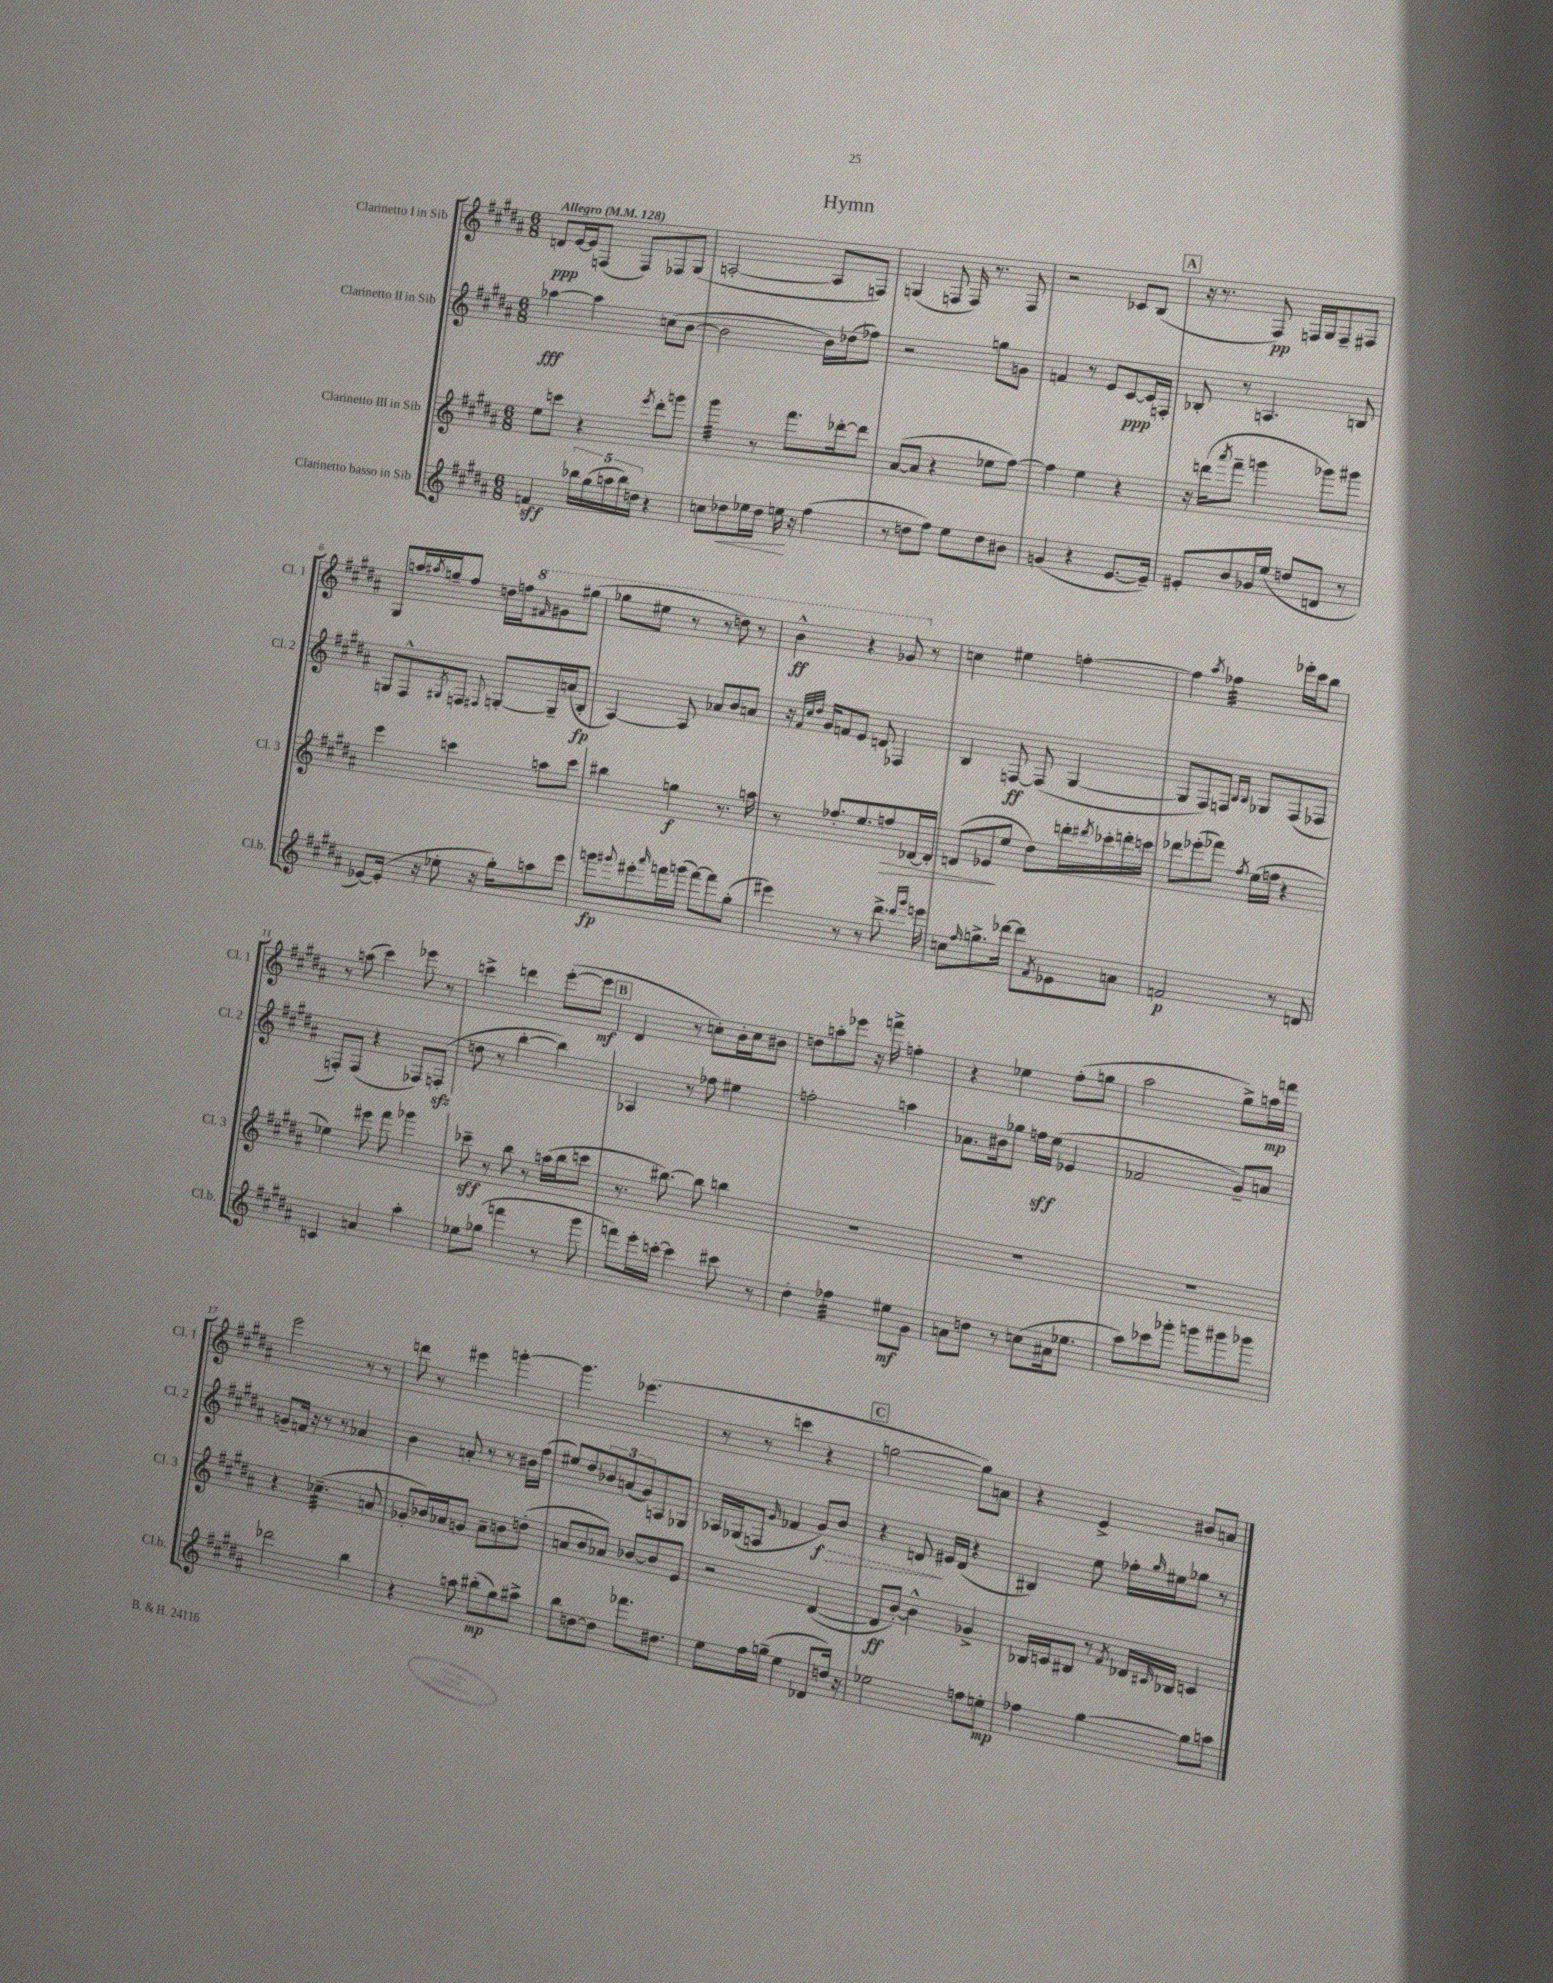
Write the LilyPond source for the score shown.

\header { title = "Hymn" }
<<
\new StaffGroup <<
\new Staff = "s0" \with { instrumentName = "Clarinetto I in Sib" shortInstrumentName = "Cl. 1" } {
    \clef treble \key b \major \numericTimeSignature \time 6/8 \tempo "Allegro" 4 = 128
    d'8\ppp e'16~ e'16 f8( f8) fes8 gis8( |
    a2~-. a8 f8) |
    g4( f8 f16) r8. f8 |
    r2 ces'8 b8( |
    \mark \markup { \box "A" } r16 r8. fis8\pp) f16 gis16 f8-- fis8 |
    gis8 a''16 \acciaccatura { ais''8 } g''16-- fis''8 d''16 f''16 \ottava #1 \grace { fis''16 } gis''8 gis'''!8( |
    ges'''8 eis'''8 r8 r8 d'''8) r8 |
    b''4-^\ff r4 ges''8 \ottava #0 r8 |
    c''4 eis''4 f''4~-. |
    f''4 \acciaccatura { ais''8 } fes''4:32 ees'''16-. cis'''16 b''8 |
    r8 a''8( cis'''4) ees'''8 r8 |
    c'''4-> d'''4 e'''8~-.( e'''8\mf |
    \mark \markup { \box "B" } dis'4 r8 c''8-.) b'16-. c''16 bis'8 |
    d''8 a''8-. ees'''8 r16 f'''16-> f''4-. |
    r4 ees''4 fis''8-.( g''8 |
    ais''2 gis''8->) a''16\mp f'''16 |
    e'''2 r8 r8 |
    d'''8 r8 eis'''4 g'''4~-. |
    g'''4. ees'''4.( |
    r8 r8 c'''4 r4 |
    \mark \markup { \box "C" } g''2~ g''8) a'8 |
    r4 e'4-> bis'8 a'8 \bar "|." |
}
\new Staff = "s1" \with { instrumentName = "Clarinetto II in Sib" shortInstrumentName = "Cl. 2" } {
    \clef treble \key b \major \numericTimeSignature \time 6/8
    aes''4~\fff aes''4 c''8( b'8~ |
    b'2 b'16) des''16( fes''8) |
    r2 g''8 g'8 |
    f'4 r8 e'8 cis'8~\ppp cis'16 f16-. |
    \mark \markup { \box "A" } bes8-. r8 a4. b8 |
    g8 fis8-^ \acciaccatura { gis8 } f8 \appoggiatura { fis8 } g8~-. g16-- a'16( b8-.\fp |
    ais4~) ais8 aes'8 b'8 a'8 |
    r16 \grace { fis'32 cis''32 dis''32 } gis'16 f'8 e'8 d'8 fes4 |
    b4 f8~\ff f8( gis4~ |
    gis8 fis8) f8 \grace { b16 b16 } ges8 f8( fes8 |
    f8-.) f8( r4 fes8) f8-.\sfz( |
    d''8 r8 b''4~-. b''4) |
    \mark \markup { \box "B" } aes4 r8 fes''8 eis''4 |
    f''2-. a''4 |
    aes'8. bis'16 ges''8 f''16\sff e''16( ees'4 |
    fes'2 gis'8--) a'8 |
    g'8-- f'16 r16 r8 r8 aes'4 |
    b'4 a'8-. r8 r8 bis'16 fis''16( |
    eis''8) dis''8 \tuplet 3/2 { bes'8 a'8( gis'8) } a8 ges8 |
    aes16 ges16( f8 \grace { gis'16 } fes'4 \once \override Hairpin.style = #'dashed-line gis'8\f\>) b'8 |
    \mark \markup { \box "C" } r4 d'8\! eis'16 d'16( r4 |
    bis4) e''8 fes''16-. \grace { gis''16 } eis''16 ges''8 r8 \bar "|." |
}
\new Staff = "s2" \with { instrumentName = "Clarinetto III in Sib" shortInstrumentName = "Cl. 3" } {
    \clef treble \key b \major \numericTimeSignature \time 6/8
    e''8 c'''8 r4 \acciaccatura { e'''8 } dis'''8-. g'''8 |
    gis'''4:32 r8 fis'''8. des'''16~-. des'''8 |
    ais'8~( ais'8 r4 ees''8 fis''8~) |
    fis''4 e''4 r4 |
    \mark \markup { \box "A" } r16 d'''16( \acciaccatura { ais'''8 } fis'''8-- g'''4 ges'''8) gis'''8 |
    e'''4 c'''4 a''8 c'''8 |
    bis''4 g''4\f r8. a''16 |
    r8 fes''8.-. e''8. f''8\> des'16~ des'16-. |
    d'8( ees'8\! e''8 dis''8) d'''16-. \acciaccatura { dis'''8 } ces'''16-. d'''16-. c'''16 |
    des'''8 ees'''8-.( fes'''8) \acciaccatura { fis''8 } e''16( f''16 r4 |
    ees''4) eis'''8 fis'''8 ges'''4 |
    ces'''8--\sff r8 b''8 r8 a''16( b''16 c'''8 |
    \mark \markup { \box "B" } r8. bis''8.~) bis''8 b''4 |
    R2. |
    R2. |
    R2. |
    r4 ces''4.:32--( a'8 |
    ges'8-. bes'16) aes'16 g'8 aes'8-- b'8 d''8-.( |
    a'8 b'8 aes'8) bes'8~ bes'8 e'8 |
    r2 dis'4~( |
    \mark \markup { \box "C" } dis'8\ff b'8~-.) b'4-^ ges'4-> |
    bes16 c'16 bis8 r8 \acciaccatura { fis'8 } des'16 \grace { cis'16 } bes16 c'4 \bar "|." |
}
\new Staff = "s3" \with { instrumentName = "Clarinetto basso in Sib" shortInstrumentName = "Cl.b." } {
    \clef treble \key b \major \numericTimeSignature \time 6/8
    f'4\sff \tuplet 5/4 { bes''16 gis''16( a''16 bes''16) d''16 } r4 |
    c''8 des''8\< ees''16 des''16 e''16\! r16 fis''4( |
    r8 d''8 fis''8) e''8 d''8 bis'8 |
    g'4( r4 e'8.~ e'16--) |
    \mark \markup { \box "A" } eis'8-. b'8 ges'16 e''16( d''8 d'8 r8 |
    ees'8~) ees'16-.( r16 ees''8-. r16 gis''16-.) a''8 e'''8 |
    g'''8\fp \appoggiatura { gis'''8 } eis'''8-. \grace { ais'''16 } f'''16 g'''16( f'''8~) f'''8 gis''8-.( |
    eis'''4) r8 r8 dis'''8.-> \grace { dis'''16 gis'''16 } e'''16 |
    c''8 \grace { fis''16 } g''8.-> des'''16~ des'''8 \acciaccatura { fis'8 } ees'8 a'8 |
    f'2\p r8 d'8 |
    c'4 a'4 ais''4-. |
    ees''8 ges''8( f'''4 r8 gis'''8 |
    \mark \markup { \box "B" } f'''8) e'''16-. c'''16~-. c'''4 cis'''8 r8 |
    dis''4-. fes''4:32 eis''8\mf gis'8 |
    a'8 d''8 r8 c''8( ais'16 ees''8. |
    ais''8) ces'''8 ges'''8-. g'''8 gis'''8 ges'''8 |
    des'''2 b''4 |
    r4 a''8 bis''8-.\mp( gis''8) ais''8-> |
    b''8 d''8~ d''8 fes'''8. dis''8. |
    e''8 fis''16 g''16--( e''4 des'8 d''16) r16 |
    \mark \markup { \box "C" } ees''2 f''8 e''8-.\mp |
    fes''4 gis''4~ gis''8 a''8 \bar "|." |
}
>>
>>
